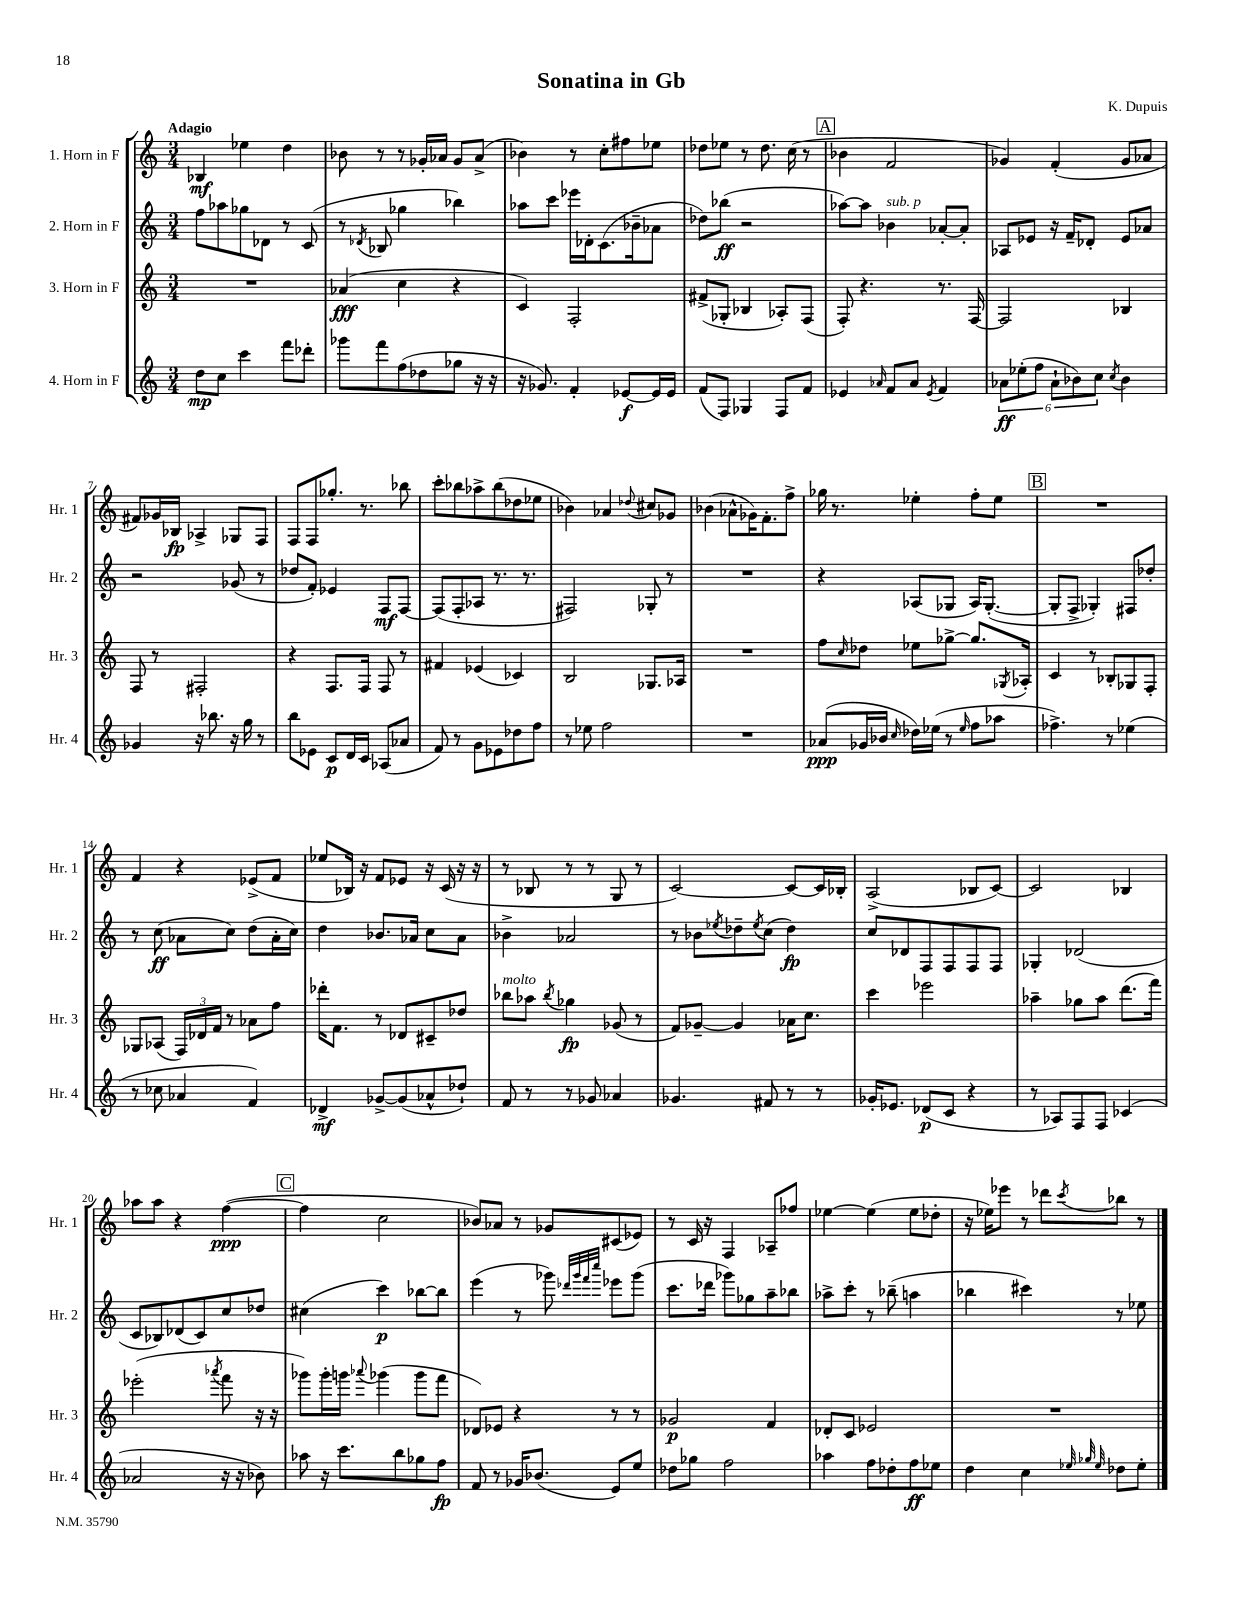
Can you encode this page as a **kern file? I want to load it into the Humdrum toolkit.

**kern	**kern	**kern	**kern
*staff4	*staff3	*staff2	*staff1
*clefG2	*clefG2	*clefG2	*clefG2
*k[]	*k[]	*k[]	*k[]
*M3/4	*M3/4	*M3/4	*M3/4
8dd	2.r	8ff	4B-
8cc	.	8aa-	.
4ccc	.	8gg-	4ee-
.	.	8d-	.
8fff	.	8r	4dd
8ddd-'	.	(8c	.
=	=	=	=
8ggg-	(4a-	8r	8b-
.	.	8qd-	.
8fff	.	8B-	8r
(8ff	4cc	4gg-	8r
8dd-	.	.	16g-'
.	.	.	16a-
8gg-	4r	4bb-)	8g-
16r	.	.	(8a-^
16r	.	.	.
=	=	=	=
16r	4c)	8aa-	4b-)
8.g-)	.	.	.
.	.	8ccc	.
4f'	2F'	16eee-	8r
.	.	16d-'	.
.	.	(8.c	8cc'
[8e-	.	.	8ff#
.	.	16b-~	.
16e-]	.	8a-	8ee-
16e-	.	.	.
=	=	=	=
(8f	(8f#^	8dd-)	8dd-
8F)	8G-'	(8bb-	8ee-
4G-	4B-	2r	8r
.	.	.	8.dd-
8F	8A-')	.	.
.	.	.	(16cc
8f	(8F	.	8r
=	=	=	=
4e-	8F')	[8aa-)	4b-
.	4.r	8aa-]	.
16qqa-	.	.	.
8f	.	4b-	2f
8a-	.	.	.
8qe-	.	.	.
4f	8.r	[8a-'	.
.	.	8a-']	.
.	[16F	.	.
=	=	=	=
12a-	2F]	8A-	4g-)
(12ee-'	.	.	.
.	.	8e-	.
12ff	.	.	.
12a-`	.	16r	(4f'
.	.	16f~	.
12b-)	.	.	.
.	.	8d-'	.
12cc	.	.	.
8qcc	.	.	.
4b-	4B-	8e-	8g-
.	.	8a-	8a-
=	=	=	=
4g-	8F	2r	8f#)
.	8r	.	16g-
.	.	.	16B-
16r	2F#'	.	4A-^
8.bb-	.	.	.
16r	.	(8g-	8G-
16gg	.	.	.
8r	.	8r	8F
=	=	=	=
8bb	4r	8dd-	8F
8e-	.	8f')	8F
8c	8.F	4e-	8.gg-'
16d	.	.	.
16c	16F	.	8.r
(8A-	8F	8F	.
8a-	8r	[8F	8bb-
=	=	=	=
8f)	4f#	(8F]	8ccc'
8r	.	8F'	8bb-
8g	(4e-	8A-	8aa-^
8e-	.	8.r	(8bb-
8dd-	4c-)	.	8dd-
.	.	8.r	.
8ff	.	.	8ee-
=	=	=	=
8r	2B	2F#)	4b-)
8ee-	.	.	.
2ff	.	.	4a-
.	.	.	8qqdd-
.	8.G-	8G-'	8cc#
.	.	8r	8g-
.	16A-	.	.
=	=	=	=
2.r	2.r	2.r	(4b-
.	.	.	8a-^^
.	.	.	16g-)
.	.	.	8.f'
.	.	.	8ff^
=	=	=	=
(8a-	8ff	4r	16gg-
.	.	.	8.r
.	16qqcc	.	.
16g-	8dd-	.	.
16b-	.	.	.
16qqcc	.	.	.
16dd-)	8ee-	(8A-	4ee-'
(16ee-	.	.	.
8r	[8gg-^	8G-	.
16qqee-	.	.	.
8ff	8.gg-]	16A-)	8ff'
.	.	([8.G-'	.
8aa-	.	.	8ee-
.	8qG-	.	.
.	16A-'	.	.
=	=	=	=
4.ff-^)	4c	8G-']	2.r
.	.	8F^	.
.	8r	4G-')	.
8r	8B-'	.	.
(4ee-	8G-	8F#	.
.	8F'	8dd-'	.
=	=	=	=
8r	8G-	8r	4f
8cc-	(8A-	(8cc	.
4a-	24F)	8a-	4r
.	24d-	.	.
.	24f	.	.
.	8r	8cc)	.
4f)	8a-	(8dd	(8e-^
.	8ff	16a-'	8f
.	.	16cc)	.
=	=	=	=
4d-^	16ddd-'	4dd	8ee-
.	8.f	.	.
.	.	.	16B-)
.	.	.	16r
[8g-^	8r	8.b-	8f
(8g-]	8d-	.	8e-
.	.	16a-	.
8a-^^	8c#~	8cc	16r
.	.	.	(16c
8dd-`)	8dd-	8a-	16r
.	.	.	16r
=	=	=	=
8f	8bb-	4b-^	8r
8r	8aa-	.	8B-
.	8qbb-	.	.
8r	4gg-	2a-	8r
8g-	.	.	8r
4a-	(8g-	.	8G
.	8r	.	8r
=	=	=	=
4.g-	8f)	8r	[2c)
.	[8g-~	8b-	.
.	.	8qee-	.
.	4g-]	8dd-~	.
.	.	8qee-	.
8f#	.	(8cc	.
8r	16a-	4dd-)	8c_
.	8.cc	.	.
8r	.	.	16c]
.	.	.	16B-'
=	=	=	=
16g-'	4ccc	8cc	(2A^
8.e-	.	.	.
.	.	8d-	.
(8d-	2eee-	8F	.
8c	.	8F	.
4r	.	8F	8B-
.	.	8F	[8c)
=	=	=	=
8r	4aa-~	4G-'	2c]
8A-)	.	.	.
8F	8gg-	(2d-	.
8F	8aa-	.	.
(4c-	(8.ddd	.	4B-
.	16fff)	.	.
=	=	=	=
2a-	(2eee-'	8c	8aa-
.	.	8B-)	8aa-
.	.	(8d-	4r
.	.	8c)	.
.	8qaaa-	.	.
16r	8fff	8cc	([4ff
16r	.	.	.
8b-)	16r	8dd-	.
.	16r	.	.
=	=	=	=
8aa-	8ggg-)	(4cc#	4ff]
16r	16ggg-'	.	.
8.ccc	16ggg	.	.
.	8qqaaa-	.	.
.	(4ggg-	4ccc)	2cc
8bb	.	.	.
8gg-	8ggg-	[8bb-	.
8ff	8fff	8bb-]	.
=	=	=	=
8f	8d-)	(4eee	8b-)
8r	8e-	.	8a-
16g-	4r	8r	8r
(8.b-	.	.	.
.	.	8ggg-)	8g-
.	.	32qqddd-	.
.	.	32qqggg-	.
.	.	32qqfff	.
.	.	32qqcccc	.
8e)	8r	8eee-	(8c#
8ee	8r	(8ggg-	8e-)
=	=	=	=
8dd-	2g-	8.ccc	8r
8gg-	.	.	16c
.	.	16ddd-	16r
2ff	.	8ggg-)	4F
.	.	8gg-	.
.	4f	8aa~	8A-~
.	.	8bb-	8ff-
=	=	=	=
4aa-	8d-'	8aa-^	[4ee-
.	8c	8ccc'	.
8ff	2e-	8r	(4ee-]
8dd-'	.	(8bb-~	.
8ff	.	4aa	8ee-
8ee-	.	.	8dd-'
=	=	=	=
4dd	2.r	4bb-	16r
.	.	.	16ee-)
.	.	.	8eee-
4cc	.	4ccc#)	8r
.	.	.	8ddd-
32qqee-	.	.	.
32qqgg-	.	.	.
32qqee-	.	.	8qccc
8dd-	.	8r	8bb-
8ee-'	.	8ee-	8r
==	==	==	==
*-	*-	*-	*-
